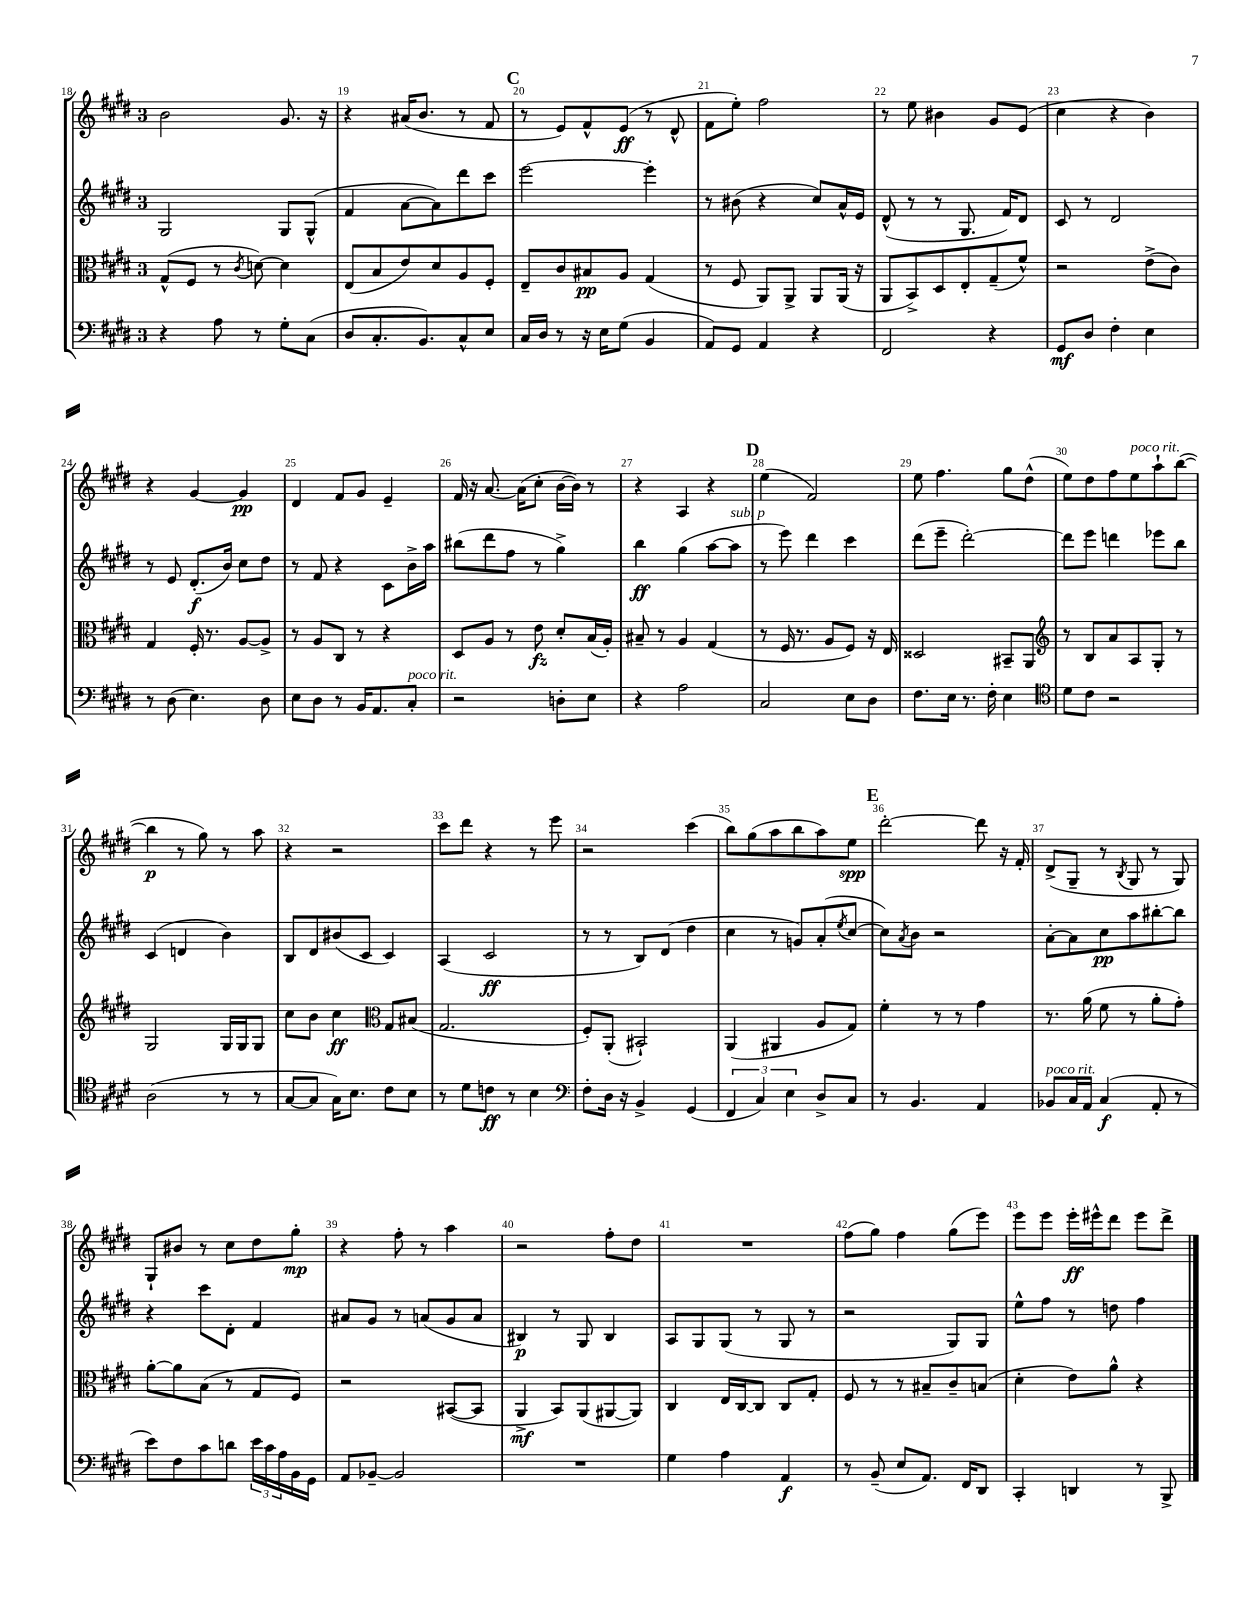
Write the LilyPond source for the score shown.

<<
\new StaffGroup <<
\new Staff = "s0" {
    \clef treble \key e \major \once \override Staff.TimeSignature.style = #'single-digit \time 3/4
    b'2 gis'8. r16 |
    r4 ais'16( b'8. r8 fis'8 |
    \mark \markup { \bold "C" } r8 e'8) fis'8-^ e'8\ff( r8 dis'8-^ |
    fis'8 e''8-.) fis''2 |
    r8 e''8 bis'4 gis'8 e'8( |
    cis''4 r4 b'4) |
    r4 gis'4~ gis'4\pp |
    dis'4 fis'8 gis'8 e'4-- |
    fis'16 r16 a'8.~ a'16( cis''8-. b'16~ b'16) r8 |
    r4 a4 r4 |
    \mark \markup { \bold "D" } e''4( fis'2) |
    e''8 fis''4. gis''8 dis''8-^( |
    e''8) dis''8 fis''8 e''8^\markup { \italic "poco rit." } a''8-! b''8~( |
    b''4\p r8 gis''8) r8 a''8 |
    r4 r2 |
    cis'''8 dis'''8 r4 r8 e'''8 |
    r2 cis'''4( |
    b''8) gis''8( a''8 b''8 a''8) e''8\spp |
    \mark \markup { \bold "E" } dis'''2~-. dis'''8 r16 fis'16-. |
    dis'8->( gis8-- r8 \acciaccatura { b8 } gis8 r8 gis8) |
    gis8-! bis'8 r8 cis''8 dis''8 gis''8-.\mp |
    r4 fis''8-. r8 a''4 |
    r2 fis''8-. dis''8 |
    R2. |
    fis''8( gis''8) fis''4 gis''8( e'''8) |
    e'''8 e'''8 e'''16-.\ff eis'''16-^ dis'''8 eis'''8 dis'''8-> \bar "|." |
}
\new Staff = "s1" {
    \clef treble \key e \major \once \override Staff.TimeSignature.style = #'single-digit \time 3/4
    gis2 gis8 gis8-^( |
    fis'4 a'8~ a'8) dis'''8 cis'''8 |
    \mark \markup { \bold "C" } e'''2~ e'''4-. |
    r8 bis'8( r4 cis''8) a'16-^ e'16 |
    dis'8-^( r8 r8 gis8. fis'16) dis'8 |
    cis'8 r8 dis'2 |
    r8 e'8 dis'8.-.\f( b'16) cis''8 dis''8 |
    r8 fis'8 r4 cis'8 b'16-> a''16 |
    bis''8( dis'''8 fis''8 r8 gis''4->) |
    b''4\ff gis''4( a''8~ a''8^\markup { \italic "sub. p" } |
    \mark \markup { \bold "D" } r8 e'''8) dis'''4 cis'''4 |
    dis'''8( e'''8-- dis'''2~-.) |
    dis'''8 e'''8 d'''4 ees'''8 b''8 |
    cis'4( d'4 b'4) |
    b8 dis'8 bis'8( cis'8 cis'4) |
    a4( cis'2\ff |
    r8 r8 b8) dis'8( dis''4 |
    cis''4 r8 g'8) a'8-.( \acciaccatura { e''8 } cis''8~ |
    \mark \markup { \bold "E" } cis''8) \acciaccatura { a'8 } b'8 r2 |
    a'8~-. a'8 cis''8\pp a''8 bis''8~-. bis''8 |
    r4 cis'''8 dis'8-. fis'4 |
    ais'8 gis'8 r8 a'8( gis'8 a'8 |
    bis4\p) r8 gis8 bis4 |
    a8 gis8 gis8( r8 gis8 r8 |
    r2 gis8) gis8 |
    e''8-^ fis''8 r8 d''8 fis''4 \bar "|." |
}
\new Staff = "s2" {
    \clef alto \key e \major \once \override Staff.TimeSignature.style = #'single-digit \time 3/4
    gis8-^( fis8 r8 \acciaccatura { cis'8 } d'8~) d'4 |
    e8( b8 e'8) dis'8 a8 fis8-. |
    \mark \markup { \bold "C" } e8-- cis'8 bis8\pp a8 gis4( |
    r8 fis8 a,8) a,8-> a,8 a,16( r16 |
    a,8 b,8->) dis8 e8-. gis8--( fis'8-^) |
    r2 e'8->( cis'8) |
    gis4 fis16-. r8. a8~ a8-> |
    r8 a8 cis8 r8 r4 |
    dis8 a8 r8 e'8\fz dis'8-. b16( a16-.) |
    bis8-- r8 a4 gis4( |
    \mark \markup { \bold "D" } r8 fis16 r8. a8 fis8) r16 e16 |
    disis2 bis,8-- a,8 |
    \clef treble r8 b8 a'8 a8 gis8-. r8 |
    gis2 gis16 gis16 gis8 |
    cis''8 b'8 cis''4\ff \clef alto gis8 bis8( |
    gis2. |
    fis8-.) a,8-.( bis,2-!) |
    a,4( ais,4 a8 gis8) |
    \mark \markup { \bold "E" } fis'4-. r8 r8 gis'4 |
    r8. a'16( fis'8 r8 a'8-. gis'8-.) |
    a'8~-. a'8 b8( r8 gis8 fis8) |
    r2 bis,8~( bis,8 |
    a,4->\mf b,8) a,8( ais,8~ ais,8) |
    cis4 e16 cis16~ cis8 cis8 gis8-. |
    fis8 r8 r8 bis8-- cis'8-- b8( |
    dis'4-. e'8) a'8-^ r4 \bar "|." |
}
\new Staff = "s3" {
    \clef bass \key e \major \once \override Staff.TimeSignature.style = #'single-digit \time 3/4
    r4 a8 r8 gis8-. cis8( |
    dis8 cis8.-. b,8.) cis8-^ e8 |
    \mark \markup { \bold "C" } cis16 dis16 r8 r16 e16 gis8( b,4 |
    a,8) gis,8 a,4 r4 |
    fis,2 r4 |
    gis,8\mf dis8 fis4-. e4 |
    r8 dis8( e4.) dis8 |
    e8 dis8 r8 b,16 a,8. cis8-.^\markup { \italic "poco rit." } |
    r2 d8-. e8 |
    r4 a2 |
    \mark \markup { \bold "D" } cis2 e8 dis8 |
    fis8. e16 r8. fis16-. e4 |
    \clef tenor dis'8 cis'8 r2 |
    a2( r8 r8 |
    gis8~ gis8 gis16) b8. cis'8 b8 |
    r8 dis'8 c'8\ff r8 b4 |
    \clef bass fis8-. dis16 r16 b,4-> gis,4( |
    \tuplet 3/2 { fis,4 cis4) e4 } dis8-> cis8 |
    \mark \markup { \bold "E" } r8 b,4. a,4 |
    bes,8^\markup { \italic "poco rit." } cis16 a,16 cis4\f( a,8-. r8 |
    e'8) fis8 cis'8 d'8 \tuplet 3/2 { e'16 cis'16 a16 } b,16 gis,16 |
    a,8 bes,8~-- bes,2 |
    R2. |
    gis4 a4 a,4\f |
    r8 b,8--( e8 a,8.) fis,16 dis,8 |
    cis,4-. d,4 r8 b,,8-> \bar "|." |
}
>>
>>
\layout { \context { \Score currentBarNumber = #18 \override BarNumber.break-visibility = ##(#f #t #t) barNumberVisibility = #all-bar-numbers-visible } }
